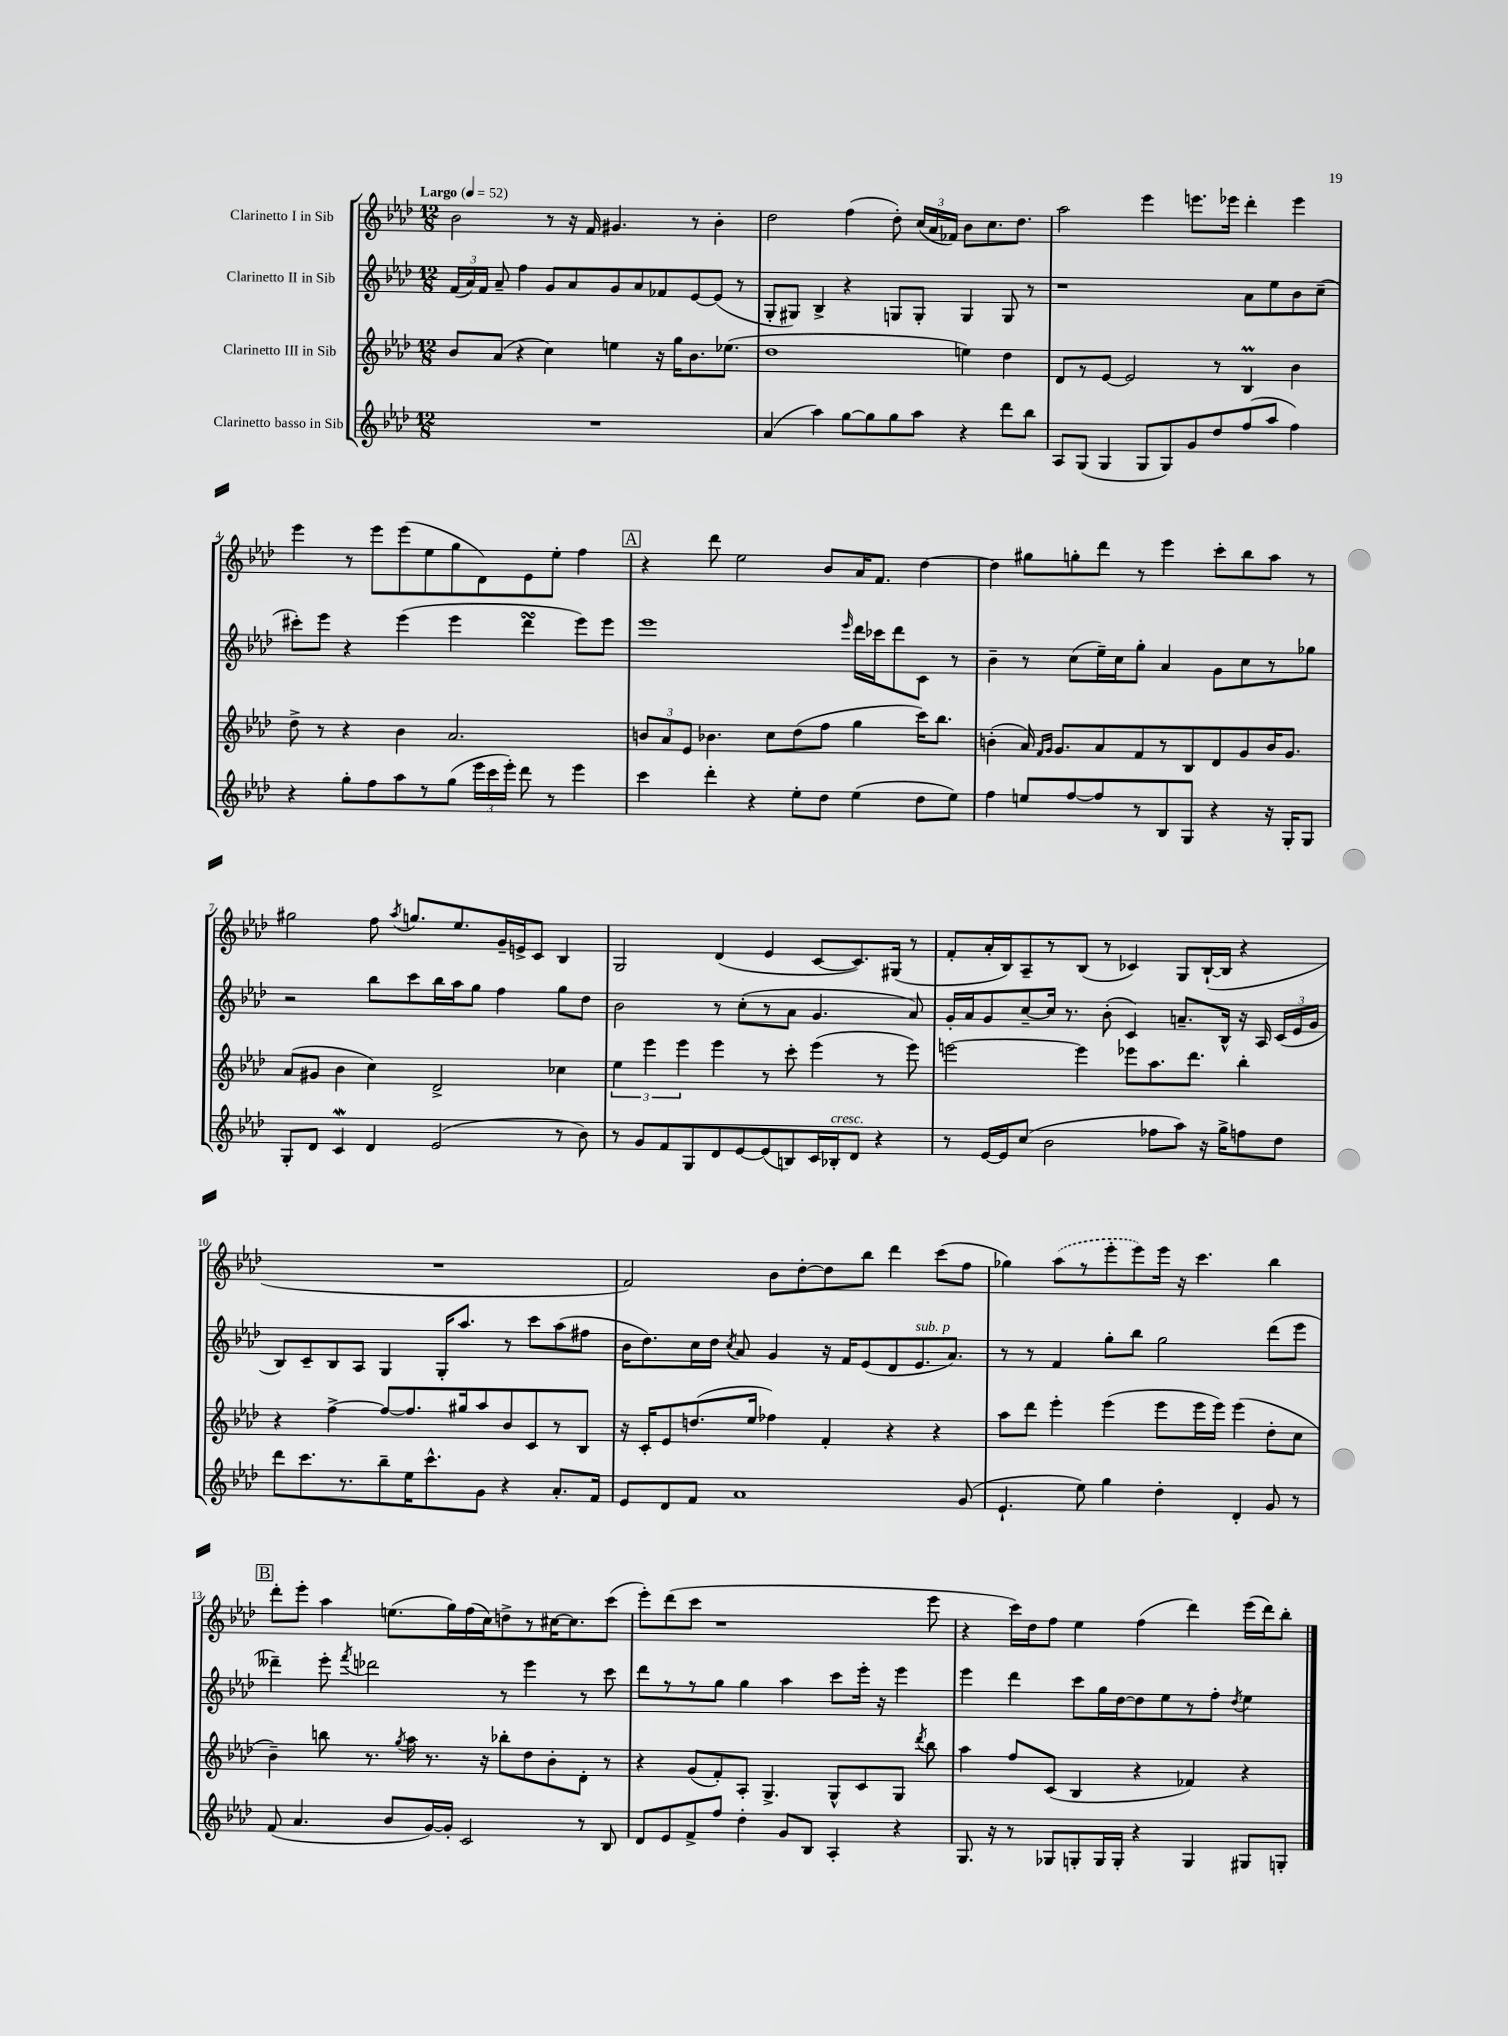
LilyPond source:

<<
\new StaffGroup <<
\new Staff = "s0" \with { instrumentName = "Clarinetto I in Sib" } {
    \clef treble \key aes \major \numericTimeSignature \time 12/8 \tempo "Largo" 4 = 52
    \autoBeamOff bes'2 r8 r16 f'16 gis'4. r8 bes'4-. |
    des''2 f''4( des''8-.) \tuplet 3/2 { c''16[( aes'16 fes'16]) } bes'8[ c''8. des''8.] |
    aes''2 ees'''4 e'''8.[ ees'''16] des'''4-. ees'''4 |
    ees'''4 r8 ees'''8[ ees'''8( ees''8 g''8 des'8) ees'8 ees''8]-. f''4 |
    \mark \markup { \box "A" } r4 des'''8 ees''2 bes'8[ aes'16 f'8.] des''4~ |
    des''4 gis''8[ g''8-. des'''8] r8 ees'''4 c'''8[-. bes''8 aes''8] r8 |
    gis''2 f''8 \acciaccatura { aes''8 } g''8.[ ees''8. g'16-- e'16-> c'8] bes4 |
    g2 des'4( ees'4 c'8[~ c'8.) gis16]( r8 |
    f'8[-. aes'16-. bes16) aes8-- r8 bes8]( r8 ces'4) g8[ bes16~-!( bes16] r4 |
    R1. |
    f'2) bes'8[ des''8~-. des''8 bes''8] des'''4 c'''8[( f''8] |
    ges''4) \once \slurDashed aes''8[( r8 ees'''8-. ees'''8) ees'''16] r16 c'''4. bes''4 |
    \mark \markup { \box "B" } des'''8[-. ees'''8]-. aes''4 e''8.[( g''16) f''16( c''16) d''8-> r8 cis''16~ cis''8. c'''8]( |
    ees'''8[-.) des'''8( c'''8] r1 ees'''8 |
    r4 c'''16[) des''16 f''8] ees''4 f''4( des'''4) ees'''16[( des'''16) bes''8]-. \bar "|." |
}
\new Staff = "s1" \with { instrumentName = "Clarinetto II in Sib" } {
    \clef treble \key aes \major \numericTimeSignature \time 12/8
    \autoBeamOff \tuplet 3/2 { f'16[( aes'16) f'16] } aes'8-- f''4 g'8[ aes'8 g'8 aes'8 fes'8 ees'8~ ees'8]( r8 |
    g8[-. gis8]) bes4-> r4 g8[ g8]-. g4 g8 r8 |
    r1 aes'8[ ees''8 bes'8 c''8]--( |
    cis'''8[-.) ees'''8] r4 ees'''4( ees'''4 des'''4\turn ees'''8[) ees'''8] |
    \mark \markup { \box "A" } ees'''1 \grace { ees'''16 } des'''16[ ces'''16 des'''8 c'8] r8 |
    bes'4-- r8 c''8[( ees''16--) c''16 g''8]-. aes'4 g'8[ c''8 r8 ges''8] |
    r2 bes''8[ c'''8 bes''16 aes''16 g''8] f''4 g''8[ des''8] |
    bes'2 r8 c''8[-.( r8 aes'8] g'4. aes'8) |
    g'16[-. aes'16 g'8 c''8~-- c''16] r8. bes'8-.( c'4) a'8.[-- bes16]-^ r16 aes16 \tuplet 3/2 { c'16[( ees'16 g'16] } |
    bes8[) c'8-- bes8 aes8] g4 g16[-. aes''8.] r8 c'''8[ aes''8( fis''8] |
    bes'16[ des''8.) c''16 des''16] \acciaccatura { c''8 } aes'8 g'4 r16 f'16[ ees'8( des'8 ees'8.^\markup { \italic "sub. p" } aes'8.]) |
    r8 r8 f'4 g''8[-. bes''8] g''2 des'''8[( ees'''8] |
    \mark \markup { \box "B" } deses'''4--) ees'''8-. \acciaccatura { f'''8 } des'''2 r8 ees'''4 r8 c'''8 |
    des'''8[ r8 r8 g''8] g''4 aes''4 c'''8[ ees'''16]-. r16 ees'''4 |
    ees'''4 des'''4 c'''8[ g''16 des''16~ des''8 ees''8 r8 f''8]-. \acciaccatura { des''8 } ees''4 \bar "|." |
}
\new Staff = "s2" \with { instrumentName = "Clarinetto III in Sib" } {
    \clef treble \key aes \major \numericTimeSignature \time 12/8
    \autoBeamOff bes'8[ aes'8]( r4 c''4) e''4 r16 g''16[ bes'8. ees''8.]( |
    des''1 e''4) des''4 |
    des'8[ r8 ees'8]~ ees'2 r8 bes4\prall bes'4 |
    des''8-> r8 r4 bes'4 aes'2. |
    \mark \markup { \box "A" } \tuplet 3/2 { b'8[ aes'8 ees'8] } bes'4. c''8[ des''8( f''8] g''4 c'''16[) bes''8.] |
    b'4-.( aes'16) \grace { f'16[ g'16] } g'8.[ aes'8 f'8 r8 bes8 des'8 g'8 b'16 g'8.] |
    aes'8[( gis'8] bes'4 c''4) des'2-> ces''4 |
    \tuplet 3/2 { ees''4 ees'''4 ees'''4 } ees'''4 r8 c'''8-. ees'''4( r8 ees'''8) |
    e'''2~ e'''4 ees'''8[ aes''8. des'''8.] bes''4-. |
    r4 f''4~-> f''8[~ f''8. gis''16 aes''8 bes'8 c'8 r8 bes8] |
    r16 c'16[-. ees'8 d''8.( ees''16] fes''4) f'4-. r4 r4 |
    aes''8[ des'''8] ees'''4-. ees'''4( ees'''8[ ees'''16 ees'''16]) ees'''4( des''8[-. c''8] |
    \mark \markup { \box "B" } bes'4--) b''8 r8. \acciaccatura { g''8 } aes''16 r8. r16 bes''8[-. des''8 bes'8-. des'8]-. r8 |
    r4 g'8[( f'8-.) aes8]-. g4.-> g8[-^ c'8 g8] \acciaccatura { des'''8 } bes''8 |
    aes''4 f''8[ c'8]( bes4 r4 fes'4) r4 \bar "|." |
}
\new Staff = "s3" \with { instrumentName = "Clarinetto basso in Sib" } {
    \clef treble \key aes \major \numericTimeSignature \time 12/8
    \autoBeamOff R1. |
    aes'4( aes''4) g''8[~ g''8 g''8 aes''8] r4 des'''8[ bes''8] |
    aes8[ g8]( g4 g8[ g8) g'8 des''8 f''8( aes''8] f''4) |
    r4 g''8[-. f''8 aes''8 r8 g''8]( \tuplet 3/2 { ees'''16[ c'''16 ees'''16]-.) } des'''8 r8 ees'''4 |
    \mark \markup { \box "A" } c'''4 des'''4-. r4 ees''8[-. des''8] ees''4( des''8[ ees''8]) |
    f''4 e''8[ f''8~ f''8 r8 bes8 g8] r4 r16 g16[-. g8] |
    g8[-. des'8] c'4\mordent des'4 ees'2( r8 bes'8) |
    r8 g'8[ f'8 g8 des'8 ees'8~ ees'8( b8) c'16 bes16-.^\markup { \italic "cresc." } des'8] r4 |
    r8 ees'16[~ ees'16 c''8]( bes'2 fes''8[ aes''8]) r16 g''16[-> f''8 des''8] |
    des'''8[ c'''8. r8. bes''8-- ees''16 c'''8.-^ g'8] r4 aes'8.[-. f'16] |
    ees'8[ des'8 f'8] aes'1 g'8( |
    ees'4.-! ees''8) g''4 des''4-. des'4-. g'8 r8 |
    \mark \markup { \box "B" } f'8( aes'4. bes'8[ g'16~) g'16]-. c'2 r8 bes8 |
    des'8[ ees'8 f'8-> f''8] des''4-. g'8[ bes8] aes4-. r4 |
    g8. r16 r8 ges8[ g8-. g16 g16]-. r4 g4 gis8[ g8]-. \bar "|." |
}
>>
>>
